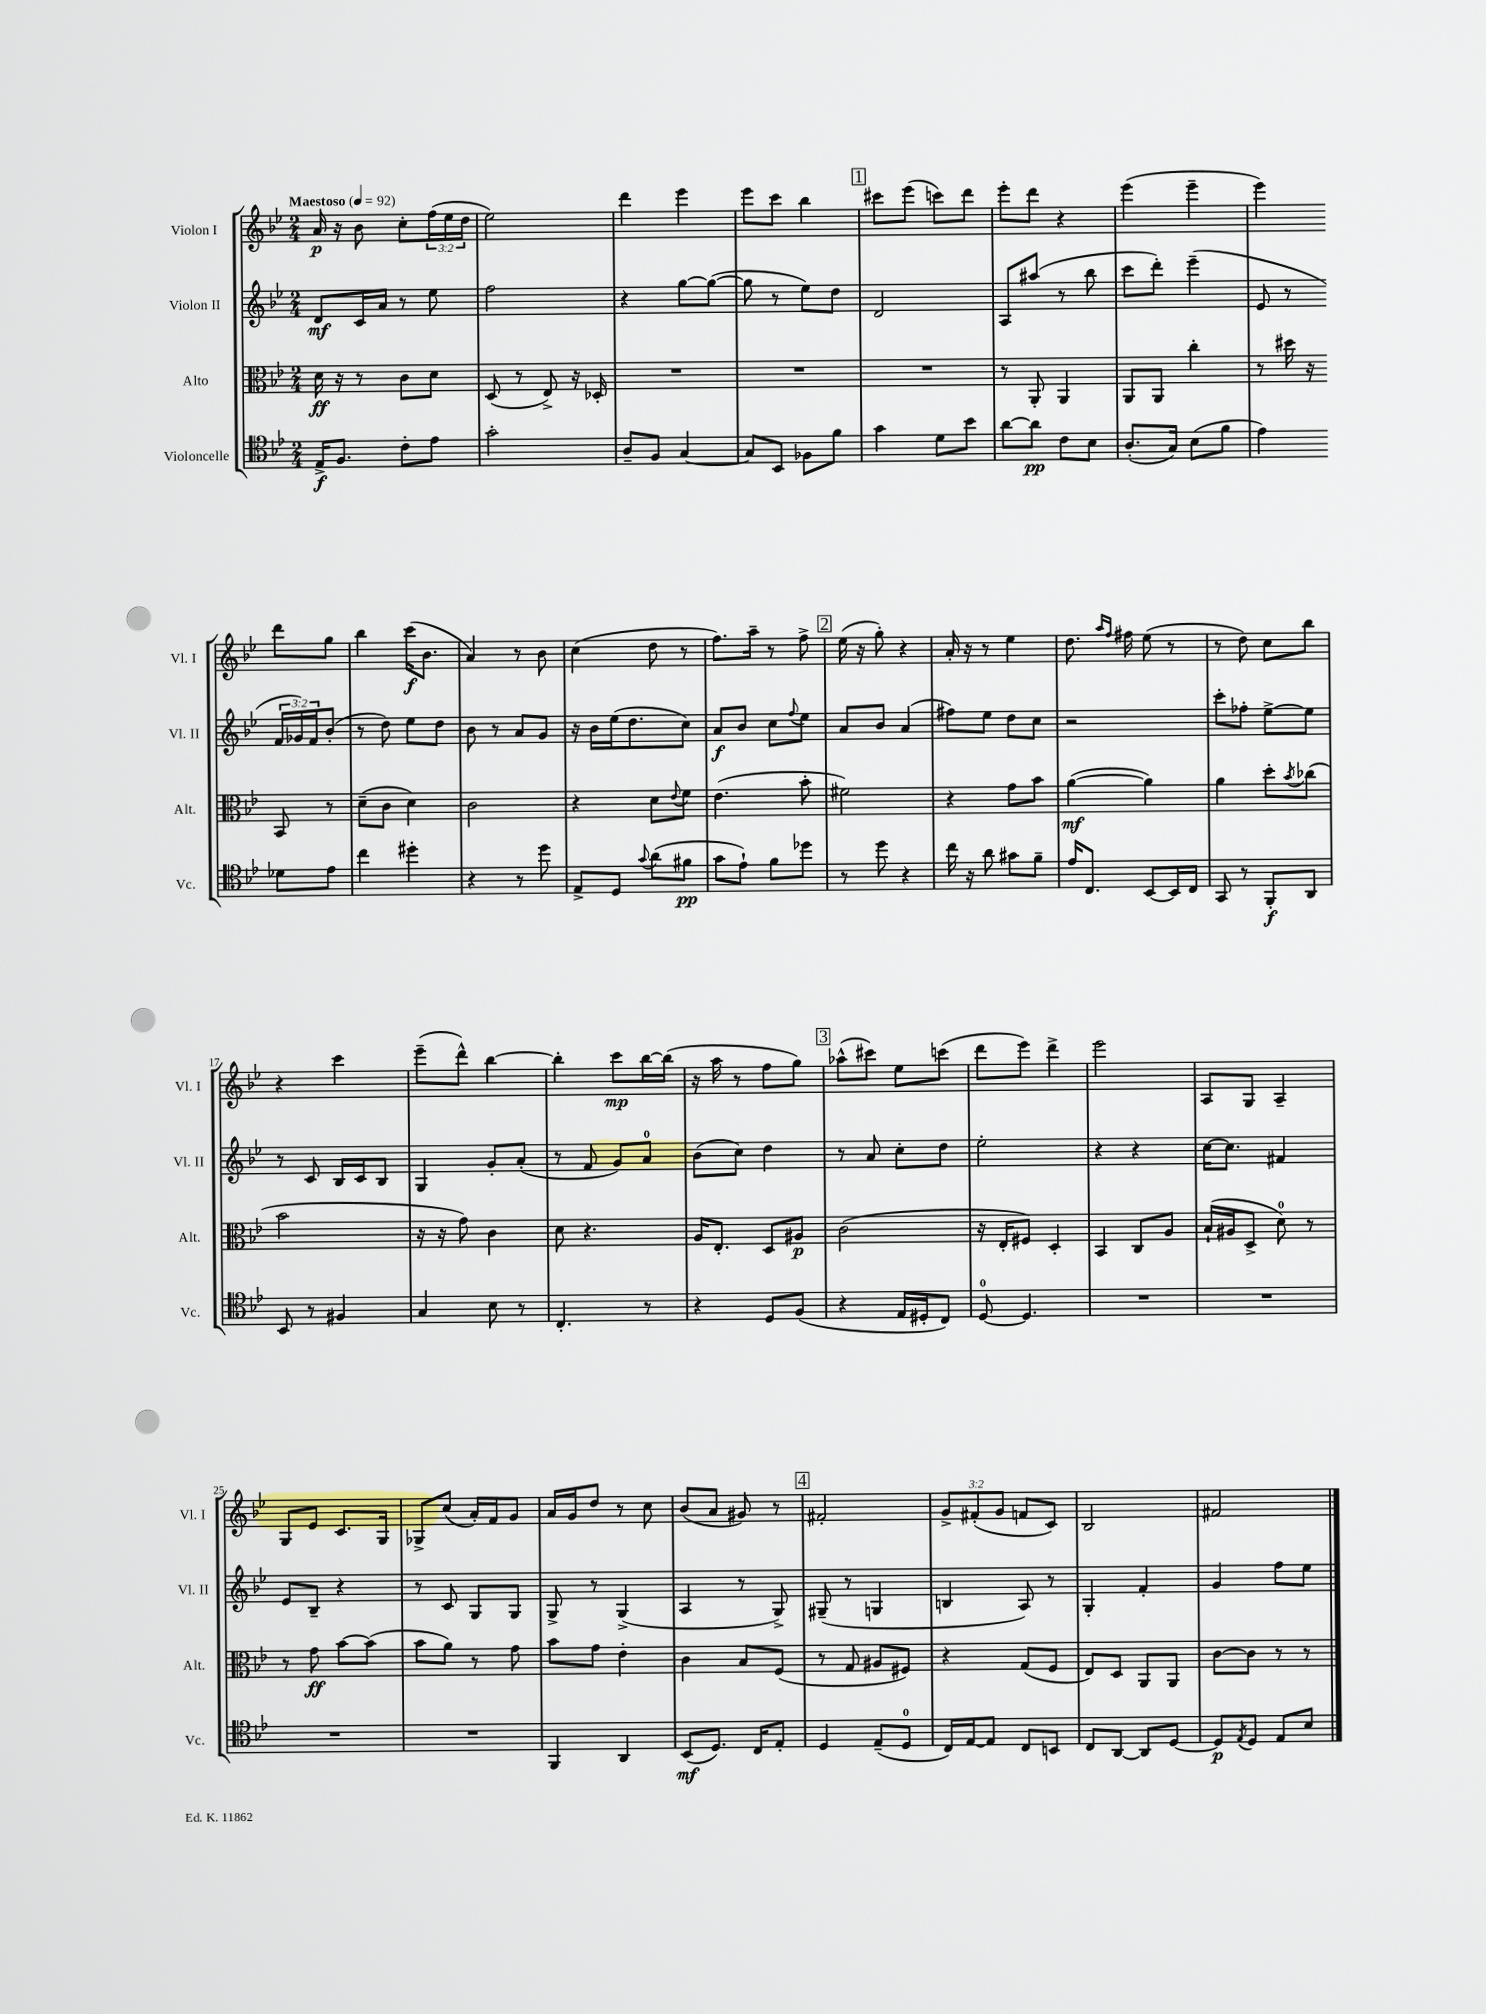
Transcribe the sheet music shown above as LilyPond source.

<<
\new StaffGroup <<
\new Staff = "s0" \with { instrumentName = "Violon I" shortInstrumentName = "Vl. I" } {
    \clef treble \key bes \major \numericTimeSignature \time 2/4 \override Staff.TupletNumber.text = #tuplet-number::calc-fraction-text \tempo "Maestoso" 4 = 92
    a'16\p r16 bes'8 c''8-. \tuplet 3/2 { f''16( ees''16 d''16 } |
    ees''2) |
    d'''4 ees'''4 |
    ees'''8 c'''8 bes''4 |
    \mark \markup { \box "1" } cis'''8 ees'''8( c'''8) d'''8 |
    ees'''8-. d'''8 r4 |
    ees'''4( ees'''4-- |
    ees'''4) d'''8 g''8 |
    bes''4 c'''16\f( bes'8. |
    a'4) r8 bes'8 |
    c''4( d''8 r8 |
    f''8.) a''16-- r8 f''8-> |
    \mark \markup { \box "2" } ees''16( r16 g''8-.) r4 |
    a'16-. r16 r8 ees''4 |
    d''8. \grace { a''16 f''16 } fis''16 ees''8( r8 |
    r8 d''8) c''8 bes''8 |
    r4 c'''4 |
    ees'''8--( d'''8-^) bes''4~ |
    bes''4-. c'''8\mp bes''16~ bes''16( |
    r16 a''16 r8 f''8 g''8) |
    \mark \markup { \box "3" } aes''8-^( cis'''8) ees''8 c'''8( |
    d'''8 ees'''8) d'''4-> |
    ees'''2 |
    a8 g8 a4-- |
    g8 ees'8 c'8. g16 |
    ges8-> c''8( a'16-.) f'16 g'8 |
    a'16 g'16 d''8 r8 c''8 |
    bes'8( a'8 gis'8) r8 |
    \mark \markup { \box "4" } fis'2-. |
    \tuplet 3/2 { g'8-> fis'8-.( g'8 } f'8 c'8) |
    bes2 |
    fis'2 \bar "|." |
}
\new Staff = "s1" \with { instrumentName = "Violon II" shortInstrumentName = "Vl. II" } {
    \clef treble \key bes \major \numericTimeSignature \time 2/4 \override Staff.TupletNumber.text = #tuplet-number::calc-fraction-text
    d'8\mf c'16 a'16 r8 ees''8 |
    f''2 |
    r4 g''8~ g''8~( |
    g''8 r8 ees''8) d''8 |
    \mark \markup { \box "1" } d'2 |
    a8 ais''8( r8 bes''8 |
    c'''8 d'''8-.) ees'''4--( |
    ees'8 r8 \tuplet 3/2 { f'16 ges'16) f'16 } bes'8-.( |
    r8 d''8) ees''8 d''8 |
    bes'8 r8 a'8 g'8 |
    r16 bes'16 ees''16( d''8. c''8) |
    a'8\f bes'8 c''8 \appoggiatura { f''8 } ees''8 |
    \mark \markup { \box "2" } a'8 bes'8 a'4( |
    fis''8) ees''8 d''8 c''8 |
    r2 |
    c'''8-. fes''8-. ees''8~-> ees''8 |
    r8 c'8 bes16 c'16 bes8 |
    g4 g'8-. a'8-.( |
    r8 f'8 g'8) a'8-0 |
    bes'8( c''8) d''4 |
    \mark \markup { \box "3" } r8 a'8 c''8-. d''8 |
    ees''2-. |
    r4 r4 |
    c''16~ c''8. fis'4 |
    ees'8 bes8-- r4 |
    r8 c'8 g8 g8 |
    g8-> r8 g4->( |
    a4 r8 g8->) |
    \mark \markup { \box "4" } gis8--( r8 g4 |
    b4 a8) r8 |
    g4-. f'4-. |
    g'4 f''8 ees''8 \bar "|." |
}
\new Staff = "s2" \with { instrumentName = "Alto" shortInstrumentName = "Alt." } {
    \clef alto \key bes \major \numericTimeSignature \time 2/4
    d'16\ff r16 r8 c'8 d'8 |
    d8( r8 ees8->) r16 des16-. |
    R2 |
    R2 |
    \mark \markup { \box "1" } R2 |
    r8 a,8-. a,4 |
    a,8 a,8 c''4-. |
    r8 dis''16 r16 bes,8 r8 |
    d'8--( c'8 d'4) |
    c'2 |
    r4 d'8 \appoggiatura { ees'8 } f'8 |
    ees'4.( bes'8-. |
    \mark \markup { \box "2" } fis'2) |
    r4 g'8 bes'8 |
    a'4~\mf( a'4) |
    a'4 d''8-. \acciaccatura { bes'8 } ces''8( |
    bes'2 |
    r16 r16 g'8) c'4 |
    d'8 r4. |
    a16 ees8.-. d8 ais8\p |
    \mark \markup { \box "3" } c'2( |
    r16 ees16-. fis8) d4-. |
    bes,4 c8 a8 |
    bes16-!( ais16 d8-> d'8-0) r8 |
    r8 g'8\ff bes'8~ bes'8( |
    bes'8 a'8) r8 g'8 |
    bes'8 g'8 ees'4-. |
    c'4 bes8 f8( |
    \mark \markup { \box "4" } r8 g8 ais8 fis8) |
    r4 g8( f8 |
    ees8) d8 a,8 a,8 |
    c'8~ c'8 r8 r8 \bar "|." |
}
\new Staff = "s3" \with { instrumentName = "Violoncelle" shortInstrumentName = "Vc." } {
    \clef tenor \key bes \major \numericTimeSignature \time 2/4
    ees16->\f f8. c'8-. ees'8 |
    g'2-. |
    a8-- f8 g4~ |
    g8 bes,8 fes8 f'8 |
    \mark \markup { \box "1" } g'4 d'8 bes'8 |
    a'8~ a'8\pp c'8 bes8 |
    a8.-.( g16) bes8( f'8 |
    ees'4) des'8 ees'8 |
    c''4 dis''4-. |
    r4 r8 d''8 |
    ees8-> d8 \appoggiatura { g'8 } a'8( fis'8\pp |
    g'8 ees'8-!) f'8 des''8 |
    \mark \markup { \box "2" } r8 d''8 r4 |
    c''16 r16 a'8 gis'8 f'8-- |
    ees'16 c8. bes,8~ bes,16 c16 |
    g,8 r8 f,8-.\f a,8 |
    bes,8 r8 fis4 |
    g4 bes8 r8 |
    c4.-. r8 |
    r4 d8 f8( |
    \mark \markup { \box "3" } r4 ees16 dis16-. c8) |
    d8-0~ d4. |
    R2 |
    R2 |
    R2 |
    R2 |
    f,4 a,4 |
    bes,8\mf( d8.) c16 ees8-. |
    \mark \markup { \box "4" } d4 ees8--( d8-0 |
    c16) ees16~ ees8 c8 b,8 |
    c8 a,8~ a,8 d8~ |
    d8\p \acciaccatura { ees8 } d8 ees8 bes8 \bar "|." |
}
>>
>>
